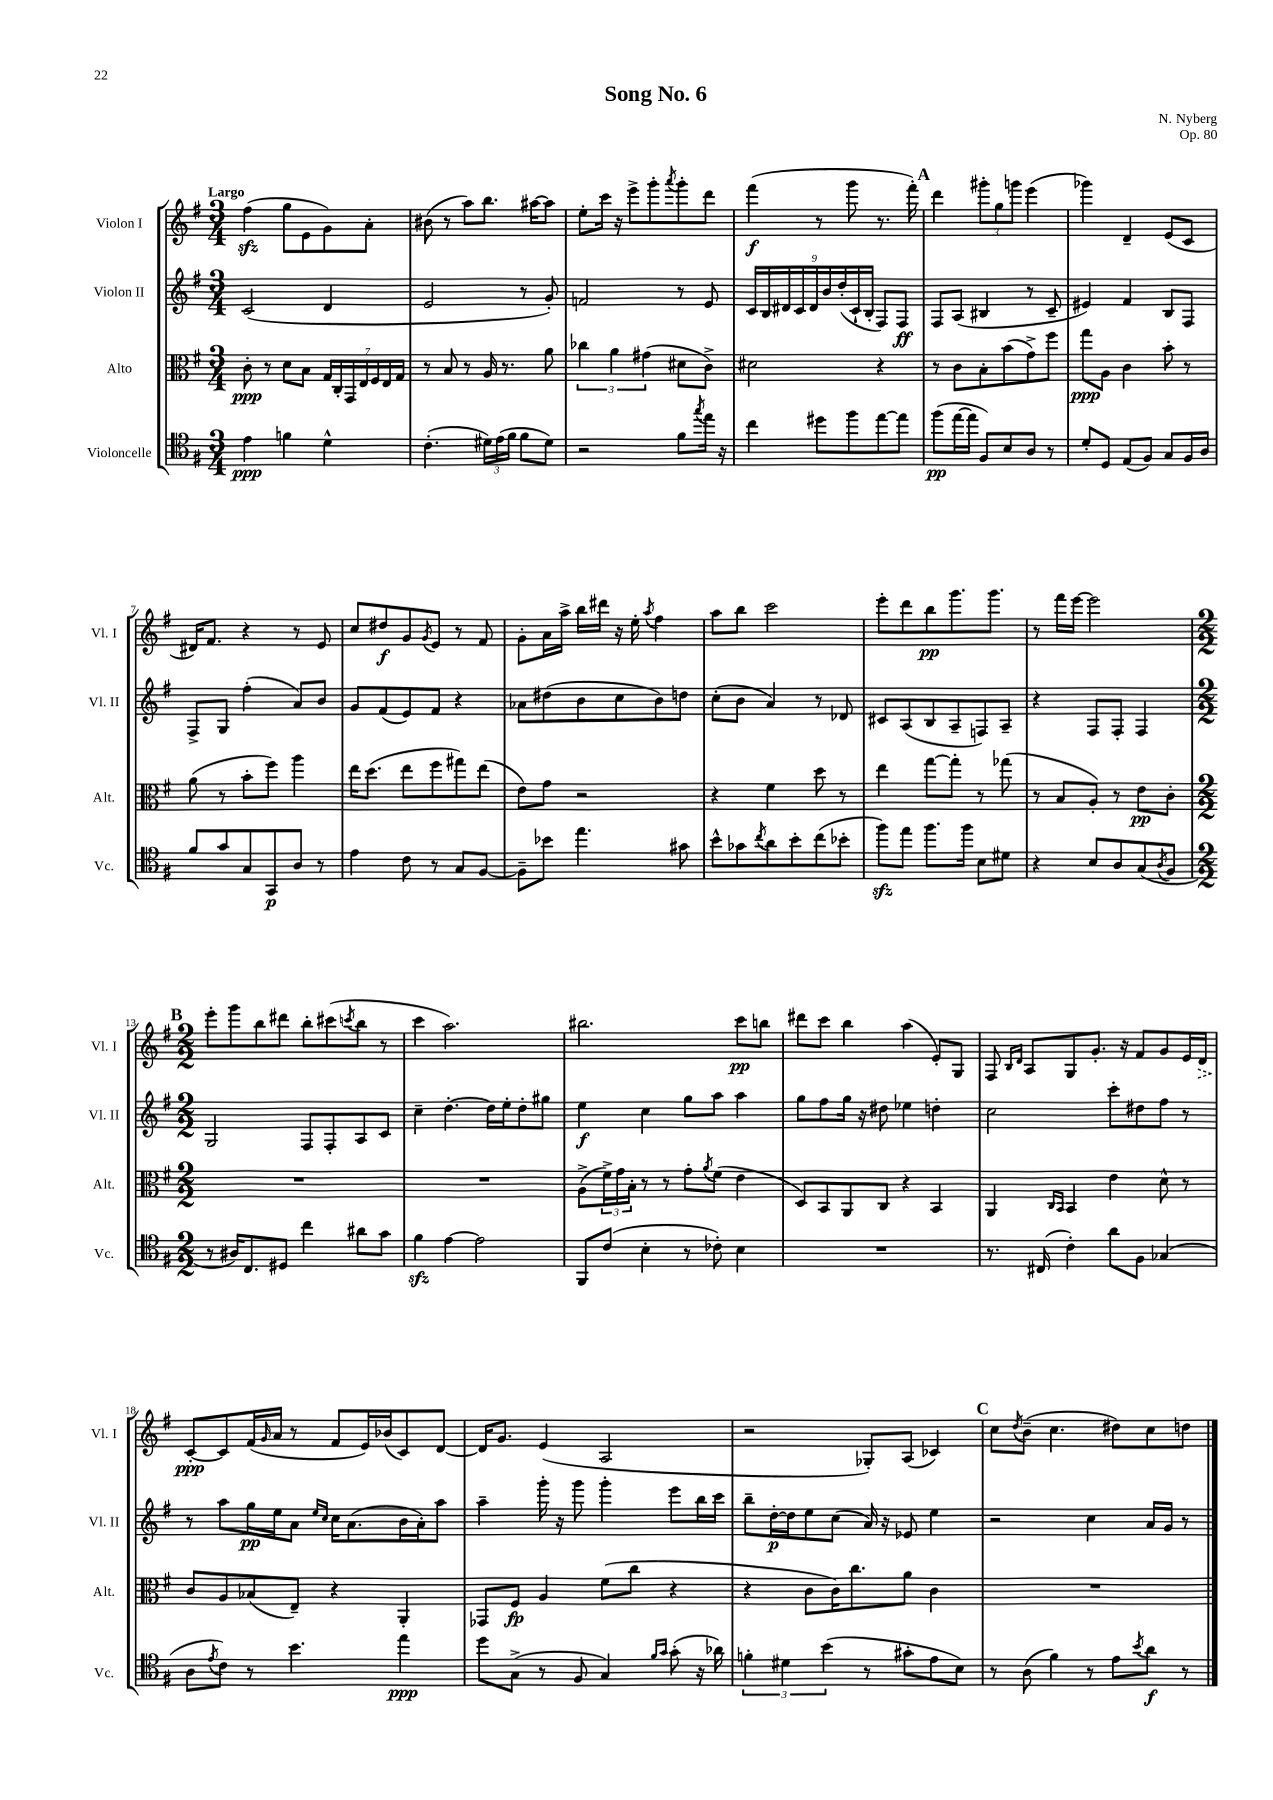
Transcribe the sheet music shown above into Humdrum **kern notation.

**kern	**kern	**kern	**kern
*staff4	*staff3	*staff2	*staff1
*clefC4	*clefC3	*clefG2	*clefG2
*k[f#]	*k[f#]	*k[f#]	*k[f#]
*M3/4	*M3/4	*M3/4	*M3/4
4e\	8c'\	(2c/	(4ff#\
.	8r	.	.
4f\	8d\L	.	8gg\L
.	8B\J	.	8e\
4d^^\	28G/LL	4d/	8g\)
.	28C'/	.	.
.	28GG/	.	.
.	28E/	.	.
.	.	.	8a'\J
.	28F#/	.	.
.	28E/	.	.
.	28G/JJ	.	.
=	=	=	=
(4.c'\	8r	2e/	(8b#\
.	8B/	.	8r
.	8r	.	8aa\L)
24d#\LL)	16A/	.	8.bb\J
(24e\	.	.	.
.	8.r	.	.
24f#\JJ	.	.	.
8f#\L	.	8r	.
.	.	.	[16aa#\LK
8d#\J)	8a\	8g'/)	8aa#\]J
=	=	=	=
2r	6cc-\	2f/	8ee'\L
.	.	.	16ccc\Jk
.	6a\	.	.
.	.	.	16r
.	.	.	8eee^\L
.	(6g#\	.	.
.	.	.	8ggg'\
.	.	.	8qaaa/
8f#\L	8d#\L	8r	8ggg'\
8qgg/	.	.	.
16ee\Jk	8c^\J)	8e/	8ddd\J
16r	.	.	.
=	=	=	=
4cc\	2d#\	18c/LL	(4fff#\
.	.	18B/	.
.	.	18d#/	.
.	.	18c/	.
.	.	18d#/	.
8dd#\L	.	.	8r
.	.	18b/	.
.	.	(18dd'/	.
8ff#\	.	.	8ggg\
.	.	18c`/	.
.	.	18B'/JJ	.
[8ee\	4r	8F#/L)	8.r
8ee\]J	.	8F#/J	.
.	.	.	16fff#'\)
=	=	=	=
(8ff#\L	8r	8F#/L	4ddd\
[16ee\L	8c\L	(8A/J	.
16ee\]JJ	.	.	.
8F#/L)	8B'\	4B#/	12ggg#'\L
.	.	.	12gg\
8B/	(8b\	.	.
.	.	.	12ggg\J
8A/J	8g^\)	8r	(4eee\
8r	8ff#\J	8c~/	.
=	=	=	=
8d'/L	8gg\L	4e#/)	4ggg-\)
8D/J	8A\J	.	.
(8E/L	4c\	4f#/	4d~/
8F#/J)	.	.	.
8G/L	8b'\	8B/L	(8e/L
16F#/L	8r	8F#/J	8c/J
16A/JJ	.	.	.
=	=	=	=
8f#/L	(8a\	8F#^/L	16d#/LK)
.	.	.	8.f#/J
8g/	8r	8G/J	.
8G/	8b'\L	(4ff#'\	4r
8GG/	8ff#\J)	.	.
8A/J	4aa\	8a/L)	8r
8r	.	8b/J	8e/
=	=	=	=
4e\	16ee\LK	8g/L	8cc/L
.	(8.dd\J	.	.
.	.	(8f#/	8dd#/
8c\	8ee\L	8e/)	8g/
.	.	.	8qg/
8r	8ff#\	8f#/J	8e/J
8G/L	8gg#\)	4r	8r
[8F#/J	(8ee\J	.	8f#/
=	=	=	=
8F#~\]L	8e\L)	8a-\L	8g'\L
8b-\J	8g\J	(8dd#\	16a\L
.	.	.	16aa^\JJ
4.ee\	2r	8b\	16bb\LL
.	.	.	16ddd#\JJ
.	.	8cc\	16r
.	.	.	16ee'\
.	.	.	8qaa/
.	.	8b\)	4ff#\
8g#\	.	8dd\J	.
=	=	=	=
8b^^\L	4r	(8cc'\L	8aa\L
8g-\	.	8b\J	8bb\J
8qcc/	.	.	.
8a\	4f#\	4a/)	2ccc\
8b'\	.	.	.
(8cc\	8dd\	8r	.
8b-'\J	8r	8d-/	.
=	=	=	=
8ff#\L)	4ee\	8c#/L	8eee'\L
8ee\J	.	(8A/	8ddd\
8.ff#\L	[8gg\L	8B/	8bb\
.	8gg'\]J	8A~/	8.ggg\
16ff#\Jk	.	.	.
8B\L	8r	8F/)	.
.	.	.	8.ggg\J
8d#\J	(8gg-\	8A~/J	.
=	=	=	=
4r	8r	4r	8r
.	8B/L	.	16fff#\LL
.	.	.	[16eee\JJ
8B/L	8A'/J)	8F#/L	2eee\]
8A/	8r	8F#'/J	.
(8G/	8e\L	4F#/	.
8qA/	.	.	.
8F#/J	8c'\J	.	.
=	=	=	=
*M2/2	*M2/2	*M2/2	*M2/2
8r	1r	2G/	8eee'\L
16A#/LK)	.	.	8ggg\
8.C/	.	.	.
.	.	.	8bb\
8D#/J	.	.	8ddd#\J
4cc\	.	8F#/L	8bb'\L
.	.	8F#'/	(8ccc#\
.	.	.	8qccc/
8a#\L	.	8A/	8bb\J
8g\J	.	8c/J	8r
=	=	=	=
4f#\	1r	4cc~\	4ccc\
[4e\	.	[4.dd'\	2.aa\)
2e\]	.	.	.
.	.	16dd\]LL	.
.	.	16ee'\J	.
.	.	8dd'\	.
.	.	8gg#\J	.
=	=	=	=
8FF#/L	(8A^\L	4ee\	2.bb#\
(8c/J	24f#^\L)	.	.
.	24g\	.	.
.	24B'\JJ	.	.
4B'\	8r	4cc\	.
.	8r	.	.
8r	8g'\L	8gg\L	.
.	8qa/	.	.
8c-'\)	(8f#\J	8aa\J	.
4B\	4e\	4aa\	8ccc\L
.	.	.	8bb\J
=	=	=	=
1r	8D/L)	8gg\L	8ddd#\L
.	8BB/	8ff#\	8ccc\J
.	8AA/	16gg\Jk	4bb\
.	.	16r	.
.	8C/J	8dd#\	.
.	4r	4ee-\	(4aa\
.	4BB/	4dd'\	8e'/L)
.	.	.	8G/J
=	=	=	=
8.r	4AA/	2cc\	8F#/
.	.	.	16qqB/LL
.	.	.	16qqd/JJ
.	.	.	8A/L
(16C#/	.	.	.
.	16qqC/LL	.	.
.	16qqBB/JJ	.	.
4c'\)	4BB/	.	8G/
.	.	.	8.g'/J
8a\L	4e\	8ccc'\L	.
.	.	.	16r
8F#\J	.	8dd#\	8f#/L
(4G-/	8d^^\	8ff#\J	8g/
.	8r	8r	16e/L
.	.	.	16d/JJ
=	=	=	=
8A\L	8c/L	8r	[8c'/L
8qe/	.	.	.
8c\J)	8A/	8aa\L	8c/]
8r	(8B-/	16gg\L	(16f#/L
.	.	.	16qqg/
.	.	16ee\J	16a/JJ
4.b\	8E~/J)	8a\J	8r
.	.	16qqee/LL	.
.	.	16qqcc/JJ	.
.	4r	16cc\LK	8f#/L
.	.	(8.a\	.
.	.	.	16e/L)
.	.	.	(16b-/J
4ee\	4AA'/	16b\L	8c/)
.	.	16a'\J)	.
.	.	8aa\J	[8d/J
=	=	=	=
8dd\L	8GG-/L	4aa~\	16d/]LK
.	.	.	8.g/J
(8G^\J	8F#/J	.	.
8r	4A/	16ggg'\	(4e/
.	.	16r	.
8F#/	.	8ggg\	.
4G/)	(8f#\L	4ggg'\	2A/
.	8cc\J	.	.
16qqf#/LL	.	.	.
16qqg/JJ	.	.	.
(8g'\	4r	8eee\L	.
16r	.	16bb\L	.
16a-\)	.	16ccc\JJ	.
=	=	=	=
6f'\	4r	8bb~\L	2r
.	.	[16dd'\L	.
6d#\	.	.	.
.	.	16dd\]J	.
.	8c\L	8ee\	.
(6b\	.	.	.
.	16c\K)	(8cc\J	.
.	8.cc\	.	.
8r	.	16a/)	8G-'/L)
.	.	16r	.
8g#'\L	8a\J	8e-/	(8A/J
8e\	4c\	4ee\	4c-/)
8B\J)	.	.	.
=	=	=	=
8r	1r	2r	8cc\L
.	.	.	8qdd/
(8A\	.	.	(8b~\J
4f#\)	.	.	4.cc\
8r	.	4cc\	.
8e\L	.	.	8dd#\L)
8qb/	.	.	.
8a\J	.	16a/LL	8cc\
.	.	16g/JJ	.
8r	.	8r	8dd\J
==	==	==	==
*-	*-	*-	*-
